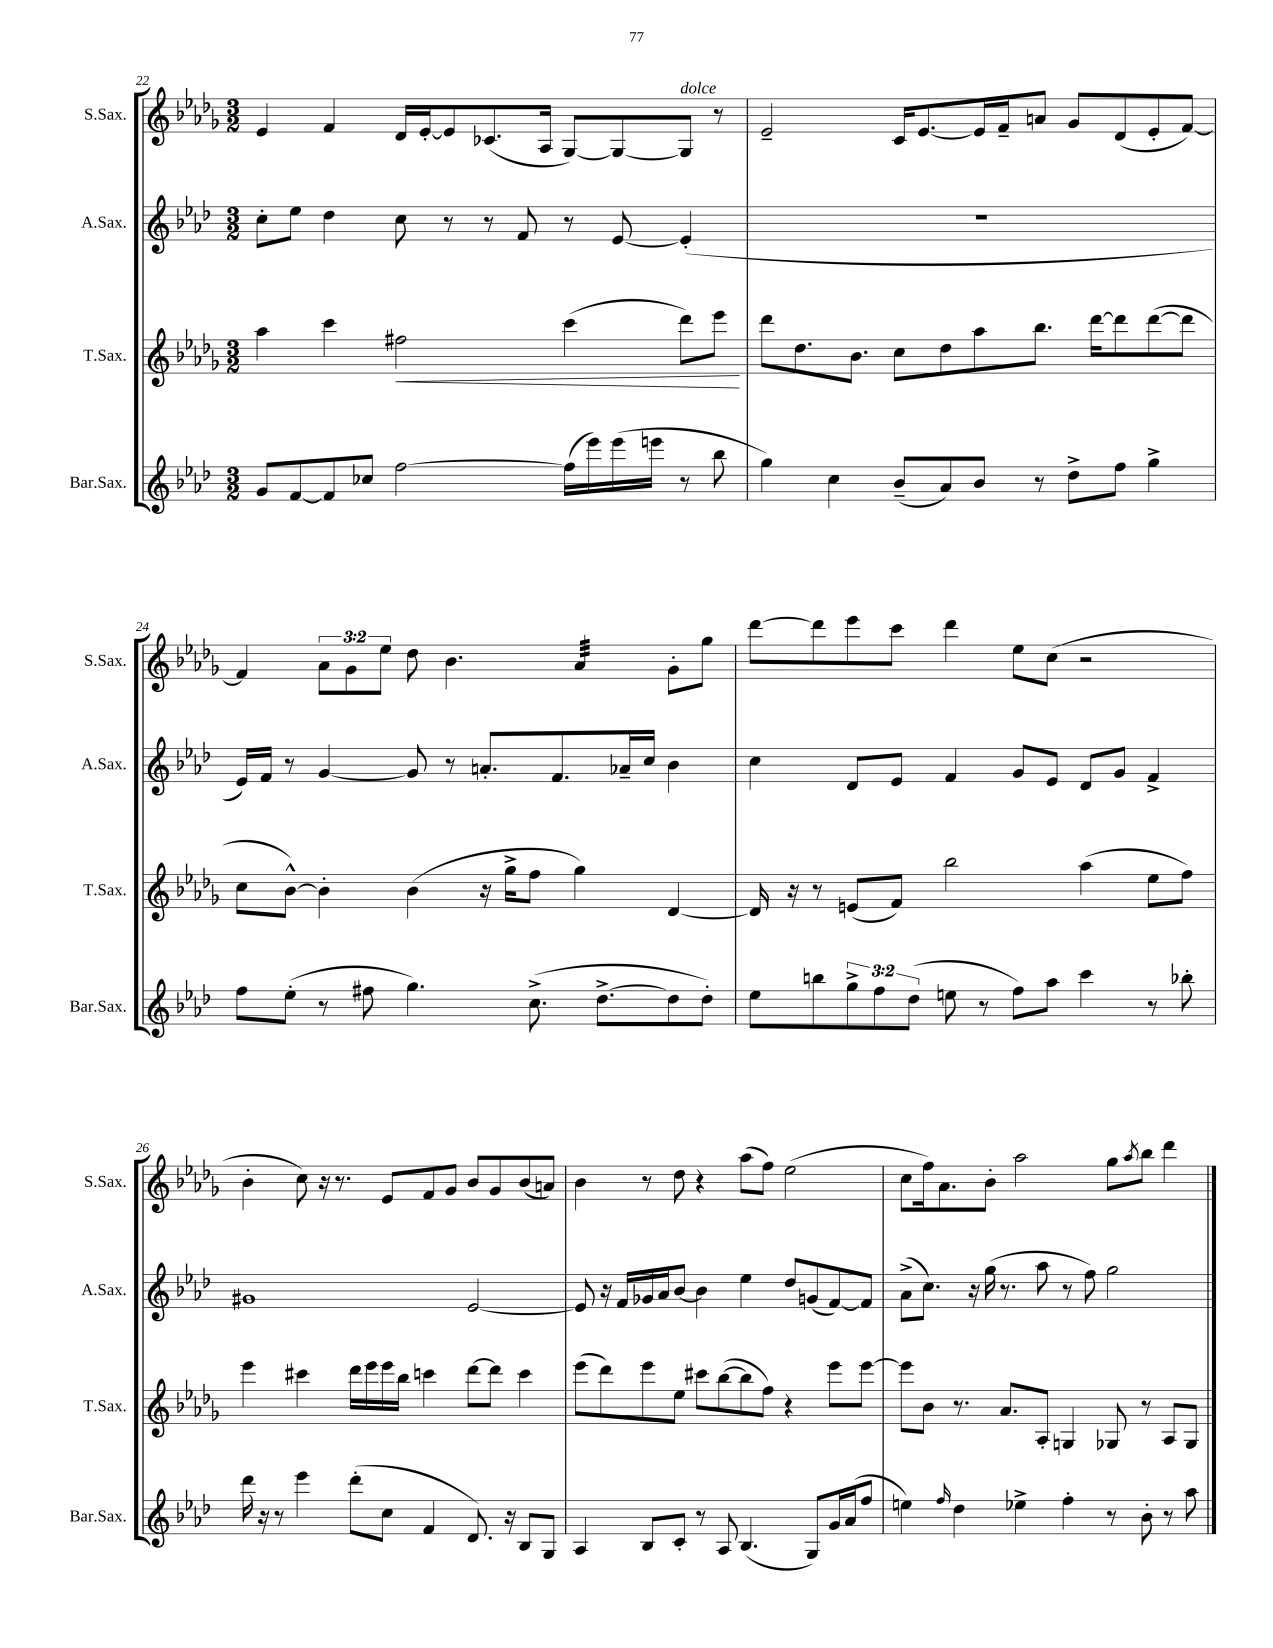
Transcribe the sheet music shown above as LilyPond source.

<<
\new StaffGroup <<
\new Staff = "s0" \with { instrumentName = "S.Sax." shortInstrumentName = "S.Sax." } {
    \clef treble \key des \major \numericTimeSignature \time 3/2 \override Staff.TupletNumber.text = #tuplet-number::calc-fraction-text
    ees'4 f'4 des'16 ees'16~-. ees'8 ces'8.( aes16 ges8~) ges8~ ges8^\markup { \italic "dolce" } r8 |
    ees'2-- c'16 ees'8.~ ees'16 f'16-- a'8 ges'8 des'8( ees'8-. f'8~) |
    f'4 \tuplet 3/2 { aes'8 ges'8 ees''8 } des''8 bes'4. aes'4:32 ges'8-. ges''8 |
    des'''8~ des'''8 ees'''8 c'''8 des'''4 ees''8 c''8( r2 |
    bes'4-. c''8) r16 r8. ees'8 f'8 ges'8 bes'8 ges'8 bes'8( a'8) |
    bes'4 r8 des''8 r4 aes''8( f''8) ees''2( |
    c''8 f''16) aes'8. bes'8-. aes''2 ges''8 \acciaccatura { aes''8 } bes''8 des'''4 \bar "|." |
}
\new Staff = "s1" \with { instrumentName = "A.Sax." shortInstrumentName = "A.Sax." } {
    \clef treble \key aes \major \numericTimeSignature \time 3/2
    c''8-. ees''8 des''4 c''8 r8 r8 f'8 r8 ees'8~ ees'4-.( |
    R1. |
    ees'16) f'16 r8 g'4~ g'8 r8 a'8.-. f'8. aes'16-- c''16 bes'4 |
    c''4 des'8 ees'8 f'4 g'8 ees'8 des'8 g'8 f'4-> |
    gis'1 ees'2~ |
    ees'8 r16 f'16 ges'16 aes'16 bes'8~ bes'4 ees''4 des''8 g'8( f'8~) f'8 |
    aes'8->( c''8.) r16 g''16( r8. aes''8 r8 f''8) g''2 \bar "|." |
}
\new Staff = "s2" \with { instrumentName = "T.Sax." shortInstrumentName = "T.Sax." } {
    \clef treble \key des \major \numericTimeSignature \time 3/2
    aes''4 c'''4 fis''2\< c'''4( des'''8) ees'''8\! |
    des'''8 des''8. bes'8. c''8 des''8 aes''8 bes''8. des'''16~ des'''8 des'''8~( des'''8 |
    c''8 bes'8~-^) bes'4-. bes'4( r16 ges''16-> f''8 ges''4) des'4~ |
    des'16 r16 r8 e'8( f'8) bes''2 aes''4( ees''8 f''8) |
    ees'''4 cis'''4 des'''16 ees'''16 ees'''16 bes''16 c'''4 des'''8~ des'''8 c'''4 |
    ees'''8( des'''8) ees'''8 ees''8 cis'''8 bes''8~( bes''8 f''8) r4 ees'''8 ees'''8~ |
    ees'''8 bes'8 r8. aes'8. aes8-. g4 ges8 r8 aes8 ges8 \bar "|." |
}
\new Staff = "s3" \with { instrumentName = "Bar.Sax." shortInstrumentName = "Bar.Sax." } {
    \clef treble \key aes \major \numericTimeSignature \time 3/2 \override Staff.TupletNumber.text = #tuplet-number::calc-fraction-text
    g'8 f'8~ f'8 ces''8 f''2~ f''16( ees'''16) ees'''16( e'''16 r8 bes''8 |
    g''4) c''4 bes'8--( aes'8) bes'8 r8 des''8-> f''8 g''4-> |
    f''8 ees''8-.( r8 fis''8 g''4.) c''8.->( des''8.~-> des''8 des''8-.) |
    ees''8 b''8 \tuplet 3/2 { g''8-> f''8 des''8( } e''8 r8 f''8) aes''8 c'''4 r8 bes''8-. |
    des'''16 r16 r8 ees'''4 des'''8-.( c''8 f'4 des'8.) r16 bes8 g8 |
    aes4 bes8 c'8-. r8 aes8 bes4.( g8) g'16 aes'16( f''8 |
    e''4) \grace { f''16 } des''4 ees''4-> f''4-. r8 bes'8-. r8 aes''8 \bar "|." |
}
>>
>>
\layout { \context { \Score currentBarNumber = #22 } }
